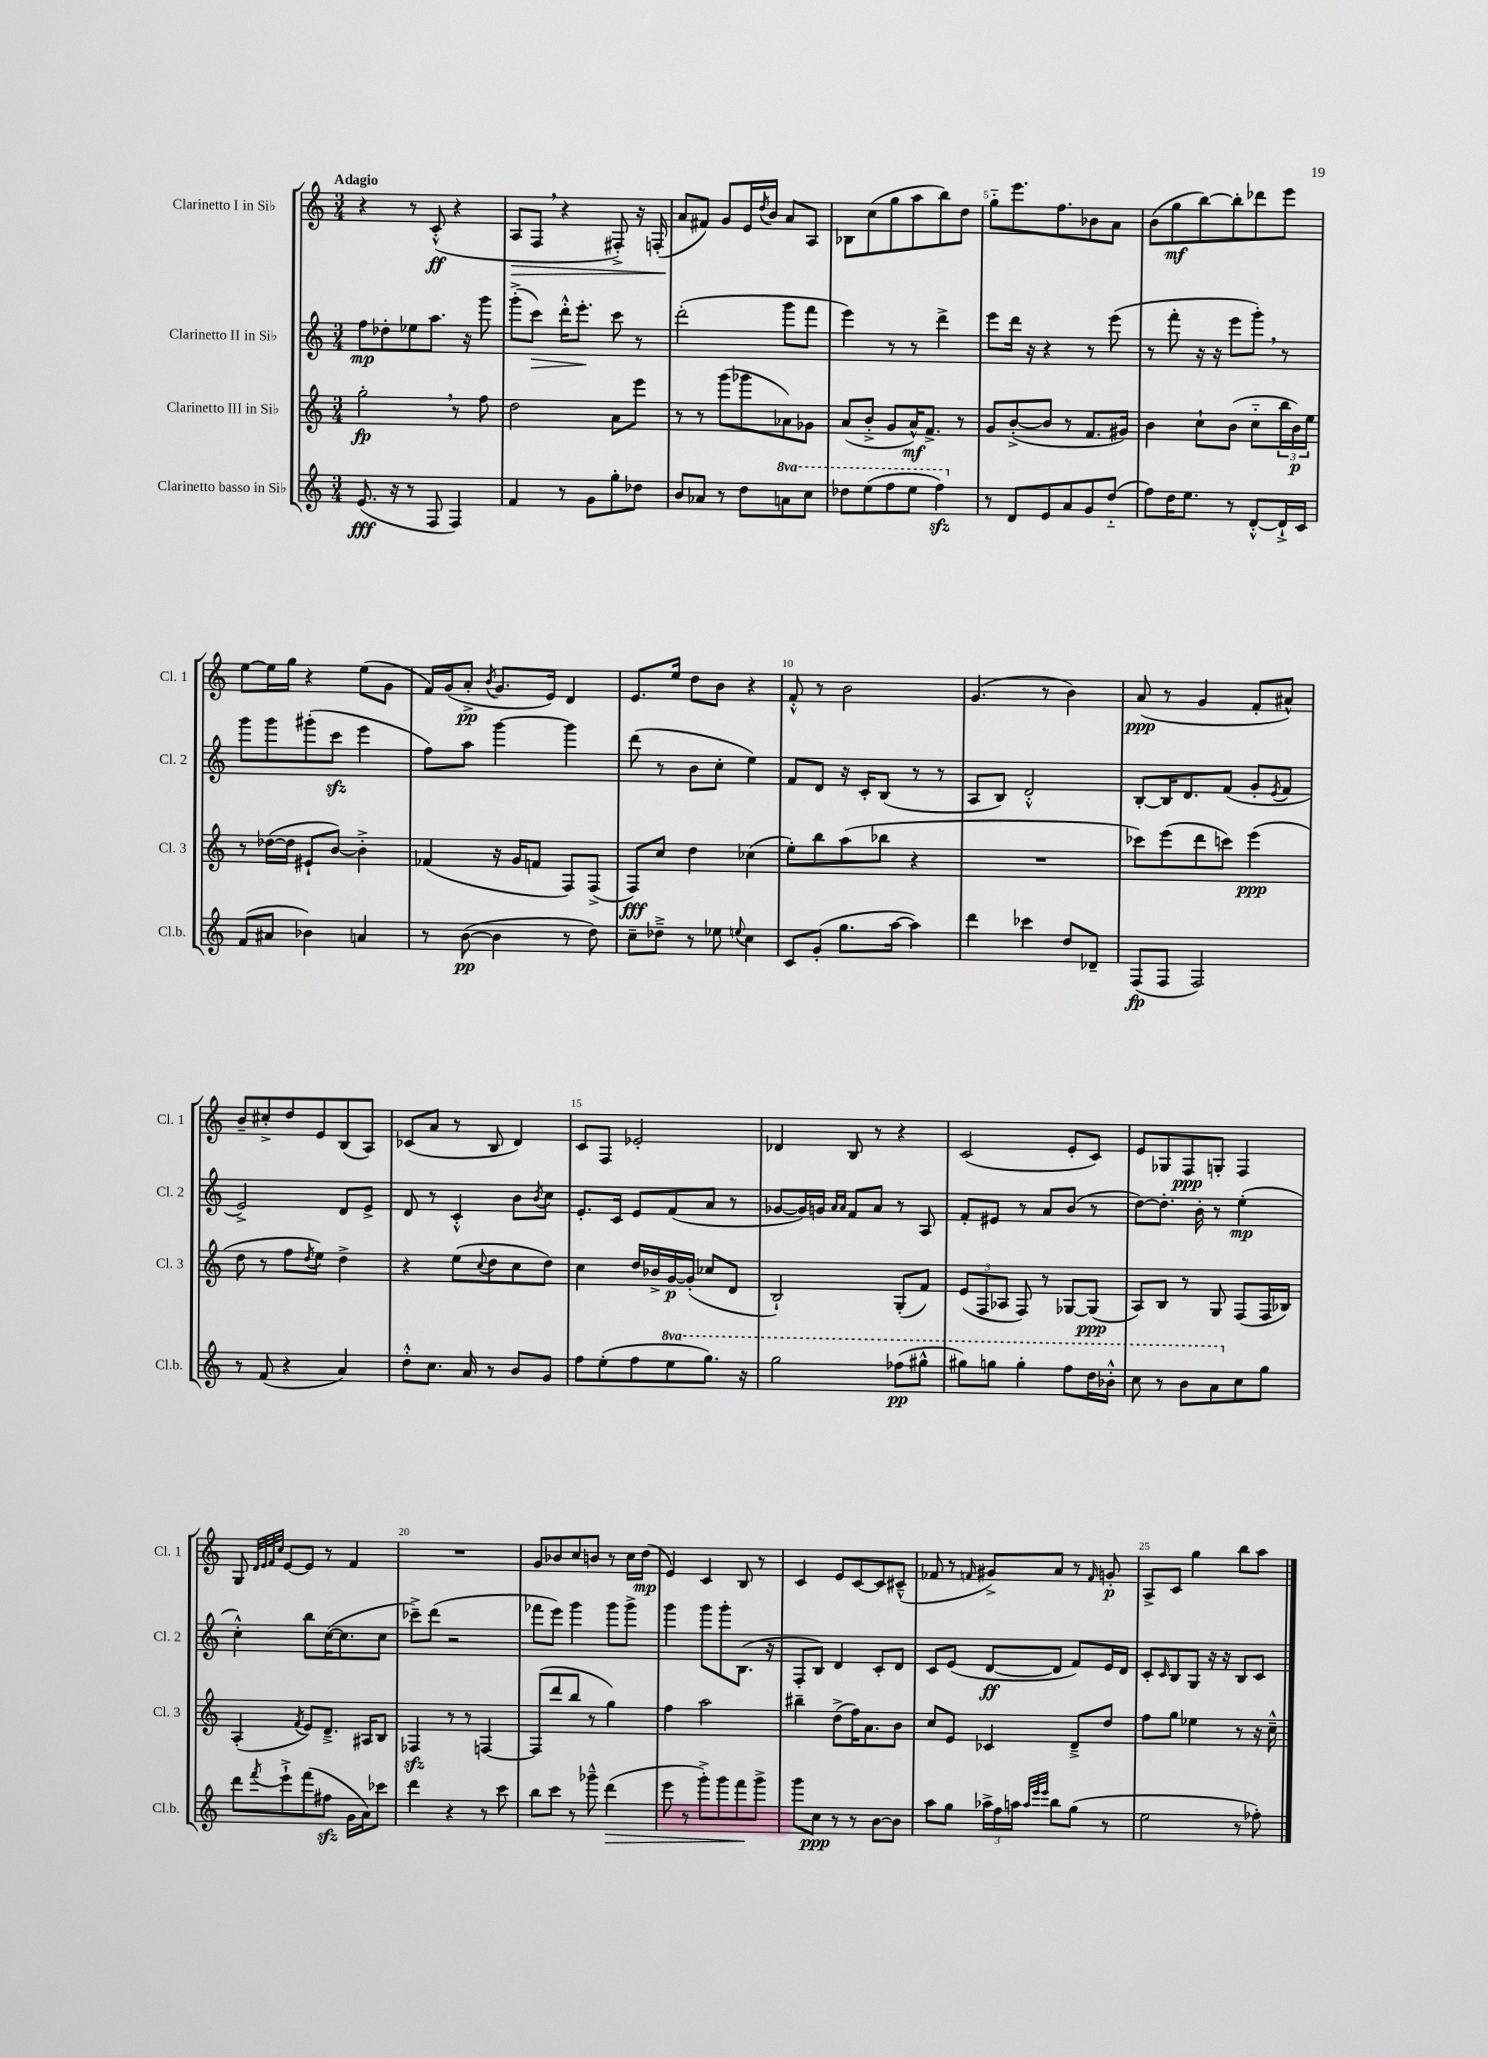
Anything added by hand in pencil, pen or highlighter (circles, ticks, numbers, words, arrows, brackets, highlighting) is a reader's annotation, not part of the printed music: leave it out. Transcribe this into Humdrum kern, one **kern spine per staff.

**kern	**dynam	**kern	**dynam	**kern	**dynam	**kern	**dynam
*part4	*part4	*part3	*part3	*part2	*part2	*part1	*part1
*staff4	*staff4	*staff3	*staff3	*staff2	*staff2	*staff1	*staff1
*I"Clarinetto basso in Si♭	*	*I"Clarinetto III in Si♭	*	*I"Clarinetto II in Si♭	*	*I"Clarinetto I in Si♭	*
*I'Cl.b.	*	*I'Cl. 3	*	*I'Cl. 2	*	*I'Cl. 1	*
*clefG2	*	*clefG2	*	*clefG2	*	*clefG2	*
*k[]	*	*k[]	*	*k[]	*	*k[]	*
*M3/4	*	*M3/4	*	*M3/4	*	*M3/4	*
=1	=1	=1	=1	=1	=1	=1	=1
!	!	!	!	!	!	!LO:TX:a:B:t=Adagio	!
(8.e/	fff	2gg',\	fp	8ff\L	mp	4r	.
.	.	.	.	8dd-X'\	.	.	.
16r	.	.	.	.	.	.	.
8r	.	.	.	8ee-X\	.	8r	.
8F/	.	.	.	8.aa\J	.	(8c'^^/	ff
4F/)	.	8r	.	.	.	4r	.
.	.	.	.	16r	.	.	.
.	.	8ff\	.	8ggg\	.	.	.
=2	=2	=2	=2	=2	=2	=2	=2
!	!	!	!	!	!	!	!LO:HP:b
4f/	.	2dd\	.	(8ggg'^\L	.	8A/L	>
!	!	!	!	!	!LO:HP:b	!	!
.	.	.	.	8ccc\J)	>	8F,/J	.
8r	.	.	.	16ddd'^^\KL	.	4r	.
.	.	.	.	8.eee'\J	.	.	.
8g\L	.	.	.	.	.	.	.
8gg'\	.	8a\L	.	8ccc\	]	8F#X'^/)	.
8dd-X\J	.	8eee\J	.	8r	.	16r	.
.	.	.	.	.	.	(16Fn'/	.
=3	=3	=3	=3	=3	=3	=3	=3
8b/L	.	8r	.	(2ddd'\	.	8a/L	.
8a-X/J	.	8r	.	.	.	8f#X/J)	]
8r	.	(8ggg\L	.	.	.	8g/L	.
8dd\L	.	8ggg-X\	.	.	.	16e/L	.
.	.	.	.	.	.	8qdd/	.
.	.	.	.	.	.	16b/JJ	.
*8va	*	*	*	*	*	*	*
8aan\	.	8a-X\)	.	8ggg\L	.	8a/L	.
8ccc\J	.	8g-X\J	.	8fff\J	.	8A/J	.
=4	=4	=4	=4	=4	=4	=4	=4
8ddd-X\L	.	(8a/L	.	4eee\)	.	8B-X\L	.
(8eee\	.	8b'^/J	.	.	.	(8cc\	.
8fff\	.	8g/L	.	8r	.	8gg\	.
8eee\J	.	16a^^/K)	mf	8r	.	8aa\	.
.	.	8.f^/J	.	.	.	.	.
4fffzz\)	.	.	.	4ddd^\	.	8bb\)	.
.	.	8r	.	.	.	8dd\J	.
=5	=5	=5	=5	=5	=5	=5	=5
*X8va	*	*	*	*	*	*	*
8r	.	8g/L	.	8eee\L	.	8gg\L	.
8d/L	.	([8b'^/	.	16ddd\Jk	.	8.eee\	.
.	.	.	.	16r	.	.	.
8e/	.	8b/J]	.	4r	.	.	.
.	.	.	.	.	.	8.ff\	.
8a/	.	8r	.	.	.	.	.
8g/	.	8.f/L	.	8r	.	8b-X\	.
(8dd/J	.	.	.	(8eee\	.	8a\J	.
.	.	16g#X/Jk)	.	.	.	.	.
=6	=6	=6	=6	=6	=6	=6	=6
8ff\L)	.	4b\	.	8r	.	(8b\L	.
16dd\K	.	.	.	8fff'\	.	8gg\	mf
8.ee\J	.	.	.	.	.	.	.
.	.	8cc`\L	.	16r	.	[8bb\)	.
.	.	.	.	16r	.	.	.
8r	.	(8b\J	.	8eee\L	.	8bb'\]	.
[8d'^^/L	.	8cc\L	.	8ggg',\J)	.	8ddd-X\	.
16d`^/L]	.	24bb\L	.	8r	.	8eee\J	.
.	.	24b\)	p	.	.	.	.
16c/JJ	.	.	.	.	.	.	.
.	.	24ee\JJ	.	.	.	.	.
!!LO:LB:g=z
=7	=7	=7	=7	=7	=7	=7	=7
(8f/L	.	8r	.	8ggg\L	.	[8ee\L	.
8a#X/J	.	([16dd-X\LL	.	8ggg\	.	16ee\L]	.
.	.	16dd-\JJ]	.	.	.	16gg\JJ	.
4b-X\)	.	8e#X`/L	.	(8ggg#X'\	.	4r	.
.	.	[8b/J)	.	8ccczz\J	.	.	.
4an/	.	4b'^\]	.	4eee\	.	(8ee\L	.
.	.	.	.	.	.	8g\J	.
=8	=8	=8	=8	=8	=8	=8	=8
8r	.	(4f-X/	.	8ff\L)	.	16f/LL)	.
.	.	.	.	.	.	(16g/J	.
([8b\	pp	.	.	8aa\J	.	8a'^/J	pp
.	.	.	.	.	.	8qb/	.
4b\]	.	16r	.	[4ggg\	.	8.g/L	.
.	.	16g/KL	.	.	.	.	.
.	.	8fn/J	.	.	.	.	.
.	.	.	.	.	.	16e/Jk)	.
8r	.	8F/L)	.	4ggg\]	.	4d/	.
8dd\)	.	(8F^/J	.	.	.	.	.
=9	=9	=9	=9	=9	=9	=9	=9
8cc~\L	.	8F/L)	fff	(8ddd\	.	8.e/L	.
8dd-X~^\J	.	8cc/J	.	8r	.	.	.
.	.	.	.	.	.	16ee/Jk	.
8r	.	4dd\	.	8b\L	.	8dd\L	.
8ee-X\	.	.	.	8cc'\J	.	8b\J	.
8qqeen/	.	.	.	.	.	.	.
4cc\	.	(4cc-X\	.	4ee\)	.	4r	.
=10	=10	=10	=10	=10	=10	=10	=10
8c/L	.	8ee'\L)	.	8f/L	.	8f'^^/	.
(8g'/J	.	8bb\	.	8d/J	.	8r	.
8.gg\L	.	(8aa\	.	16r	.	2b\	.
.	.	.	.	16c'/KL	.	.	.
.	.	8bb-X\J	.	(8B/J	.	.	.
[16aa\Jk	.	.	.	.	.	.	.
4aa\])	.	4r	.	8r	.	.	.
.	.	.	.	8r	.	.	.
=11	=11	=11	=11	=11	=11	=11	=11
4ddd\	.	2.r	.	8A/L	.	(4.g/	.
.	.	.	.	8B/J)	.	.	.
4ccc-X\	.	.	.	2d'^^/	.	.	.
.	.	.	.	.	.	8r	.
8dd/L	.	.	.	.	.	4b\)	.
8d-X~/J	.	.	.	.	.	.	.
=12	=12	=12	=12	=12	=12	=12	=12
(8F/L	fp	8ccc-X\L)	.	[8B'/L	.	(8a/	ppp
8F/J	.	(8eee\	.	16B/K]	.	8r	.
.	.	.	.	8.d/	.	.	.
2F/)	.	8ddd\	.	.	.	4g/	.
.	.	8cccn\J)	.	(8f/J	.	.	.
.	.	(4eee\	ppp	8g'/L	.	8f'/L	.
.	.	.	.	8qe/	.	.	.
.	.	.	.	8f/J	.	8a#X^^/J)	.
!!LO:LB:g=z
=13	=13	=13	=13	=13	=13	=13	=13
8r	.	8dd\	.	2e^/)	.	8b~/L	.
(8f/	.	8r	.	.	.	8cc#X'^/	.
4r	.	8ff\L	.	.	.	8dd/	.
.	.	8qdd/	.	.	.	.	.
.	.	8ee\J)	.	.	.	8e/	.
4a/)	.	4dd^\	.	8d/L	.	(8B/	.
.	.	.	.	8e^/J	.	8A/J)	.
=14	=14	=14	=14	=14	=14	=14	=14
8dd'^^\L	.	4r	.	8d/	.	(8c-X/L	.
8.cc\J	.	.	.	8r	.	8a/J	.
.	.	(8ee\L	.	4c'^^/	.	8r	.
16a/	.	.	.	.	.	.	.
.	.	8qqcc/	.	.	.	.	.
8r	.	8dd\	.	.	.	8B/	.
8b/L	.	8cc\	.	8b\L	.	4d/)	.
.	.	.	.	8qb/	.	.	.
8g/J	.	8dd\J)	.	8cc\J	.	.	.
=15	=15	=15	=15	=15	=15	=15	=15
8ff\L	.	4cc\	.	8.e'/L	.	8c/L	.
(8ee'\	.	.	.	.	.	8F/J	.
.	.	.	.	16c/Jk	.	.	.
8ff\	.	16dd/LL	.	8e/L	.	2e-X'/	.
.	.	16b-X^/	.	.	.	.	.
*8va	*	*	*	*	*	*	*
8eee\	.	[16g/	p	(8f/	.	.	.
.	.	(16g'/JJ]	.	.	.	.	.
8.ggg\J)	.	8cc-X/L	.	8a/J	.	.	.
.	.	8d/J	.	8r	.	.	.
16r	.	.	.	.	.	.	.
=16	=16	=16	=16	=16	=16	=16	=16
2ggg\	.	2B`/)	.	[8g-X/L	.	4d-X/	.
.	.	.	.	16g-/L])	.	.	.
.	.	.	.	16gn/JJ	.	.	.
.	.	.	.	16qqa/LL	.	.	.
.	.	.	.	16qqa/JJ	.	.	.
.	.	.	.	8f/L	.	8B/	.
.	.	.	.	8a/J	.	8r	.
(8fff-X\L	pp	(8G'/L	.	8r	.	4r	.
8ggg#X^^\J	.	8f/J)	.	8A/	.	.	.
=17	=17	=17	=17	=17	=17	=17	=17
8ggg#X\L)	.	(12e/L	.	8f'/L	.	(2c/	.
.	.	12F/	.	.	.	.	.
8gggn\J	.	.	.	8e#X/J	.	.	.
.	.	12A-X/J	.	.	.	.	.
4ggg'\	.	8F/)	.	8r	.	.	.
.	.	8r	.	8a/L	.	.	.
8fff\L	.	[8G-X/L	.	(8b/J	.	8e'/L	.
16ddd\L	.	(8G-/J]	ppp	8r	.	8c/J)	.
16bb-X'^^\JJ	.	.	.	.	.	.	.
=18	=18	=18	=18	=18	=18	=18	=18
8ccc\	.	8A/L)	.	[8dd\L)	.	8e/L	.
8r	.	8B/J	.	8.dd'\J]	.	8G-X/	.
8bb\L	.	8r	.	.	.	8F/	ppp
.	.	.	.	16b'\	.	.	.
8aa\	.	8G/	.	8r	.	8Gn'/J	.
*X8va	*	*	*	*	*	*	*
8cc\	.	(8F/L	.	(4ee'\	mp	4F/	.
8gg\J	.	16F/L	.	.	.	.	.
.	.	16B-X/JJ)	.	.	.	.	.
!!LO:LB:g=z
=19	=19	=19	=19	=19	=19	=19	=19
8ddd\L	.	(4A'/	.	4cc'^^\)	.	8G/	.
.	.	.	.	.	.	32qqd/LLL	.
.	.	.	.	.	.	32qqe/	.
.	.	.	.	.	.	32qqf/	.
8qfff/	.	.	.	.	.	32qqcc/JJJ	.
8eee`^\	.	.	.	.	.	[8e/L	.
.	.	8qf/	.	.	.	.	.
(8fff\	.	8e/L)	.	8bb\L	.	8e/J]	.
8ff#Xzz\J	.	8.d~^/J	.	([16cc\K	.	8r	.
.	.	.	.	8.cc\]	.	.	.
16g\LL	.	.	.	.	.	4f/	.
16a\J)	.	16A#X/KL	.	.	.	.	.
8ccc-X\J	.	8B/J	.	8cc\J	.	.	.
=20	=20	=20	=20	=20	=20	=20	=20
4ddd\	.	4F-Xzz/	.	8ccc-X~^\L)	.	2.r	.
.	.	.	.	(8ddd\J	.	.	.
4r	.	8r	.	2r	.	.	.
.	.	8r	.	.	.	.	.
8r	.	[4Fn/	.	.	.	.	.
8ccc\	.	.	.	.	.	.	.
=21	=21	=21	=21	=21	=21	=21	=21
8bb\L	.	(8F/L]	.	8fff-X\L	.	8g/L	.
8ccc\J	.	8ddd/	.	8eee\J)	.	8b-X/	.
8r	.	8bb/J	.	4ggg\	.	8cc/	.
8ggg-X~^^\	.	8r	.	.	.	8bn/J	.
!	!LO:HP:b	!	!	!	!	!	!
(4ddd\	>	4gg\)	.	8ggg\L	.	8r	.
.	.	.	.	8ggg^\J	.	16cc\LL	.
.	.	.	.	.	.	(16dd\JJ	mp
=22	=22	=22	=22	=22	=22	=22	=22
8eee\	.	4ff\	.	4ggg\	.	4e/)	.
8r	.	.	.	.	.	.	.
8ggg'^\L)	.	2aa\	.	8ggg\L	.	4c/	.
8ggg\	.	.	.	8ggg'\	.	.	.
8fff\	.	.	.	(8.B\J	.	8B/	.
8ggg^\J	]	.	.	.	.	8r	.
.	.	.	.	16r	.	.	.
=23	=23	=23	=23	=23	=23	=23	=23
8ggg\L	.	4bb#X~\	.	8F'/L	.	4c/	.
8cc\J	ppp	.	.	8B/J)	.	.	.
8r	.	(8dd^\L	.	4d/	.	8e/L	.
8r	.	16ff\K)	.	.	.	[8c/	.
.	.	8.a\	.	.	.	.	.
[8b\L	.	.	.	8c'/L	.	8c/]	.
8b\J]	.	8b\J	.	8d/J	.	(8c#X~^^/J	.
=24	=24	=24	=24	=24	=24	=24	=24
8aa\L	.	8cc/L	.	8c/L	.	8f-X/	.
8gg\J	.	8e/J	.	(8e/J	.	8r	.
.	.	.	.	.	.	16qqfn/	.
24aa-X^\LL	.	4c-X/	.	[8d/L	ff	8g#X^/L)	.
24ff\	.	.	.	.	.	.	.
24aan\JJ	.	.	.	.	.	.	.
32qqaa/LLL	.	.	.	.	.	.	.
32qqeee/	.	.	.	.	.	.	.
32qqeee/JJJ	.	.	.	.	.	.	.
8bb\L	.	.	.	8d/J]	.	8a/J	.
(8gg\J	.	8d~^/L	.	8f/L)	.	8r	.
.	.	.	.	.	.	16qqf/	.
8r	.	8dd/J	.	16e/L	.	8gn'/	p
.	.	.	.	16d/JJ	.	.	.
=25	=25	=25	=25	=25	=25	=25	=25
2ee\	.	8ff\L	.	8c'/L	.	8A^/L	.
.	.	.	.	16qqc/	.	.	.
.	.	8gg\J	.	8B/	.	8c/J	.
.	.	4ee-X\	.	8G/J	.	4gg\	.
.	.	.	.	16r	.	.	.
.	.	.	.	16r	.	.	.
8r	.	8r	.	8B/L	.	8bb\L	.
8ff-X'\)	.	16r	.	8c/J	.	8aa\J	.
.	.	16cc~^^\	.	.	.	.	.
==	==	==	==	==	==	==	==
*-	*-	*-	*-	*-	*-	*-	*-
